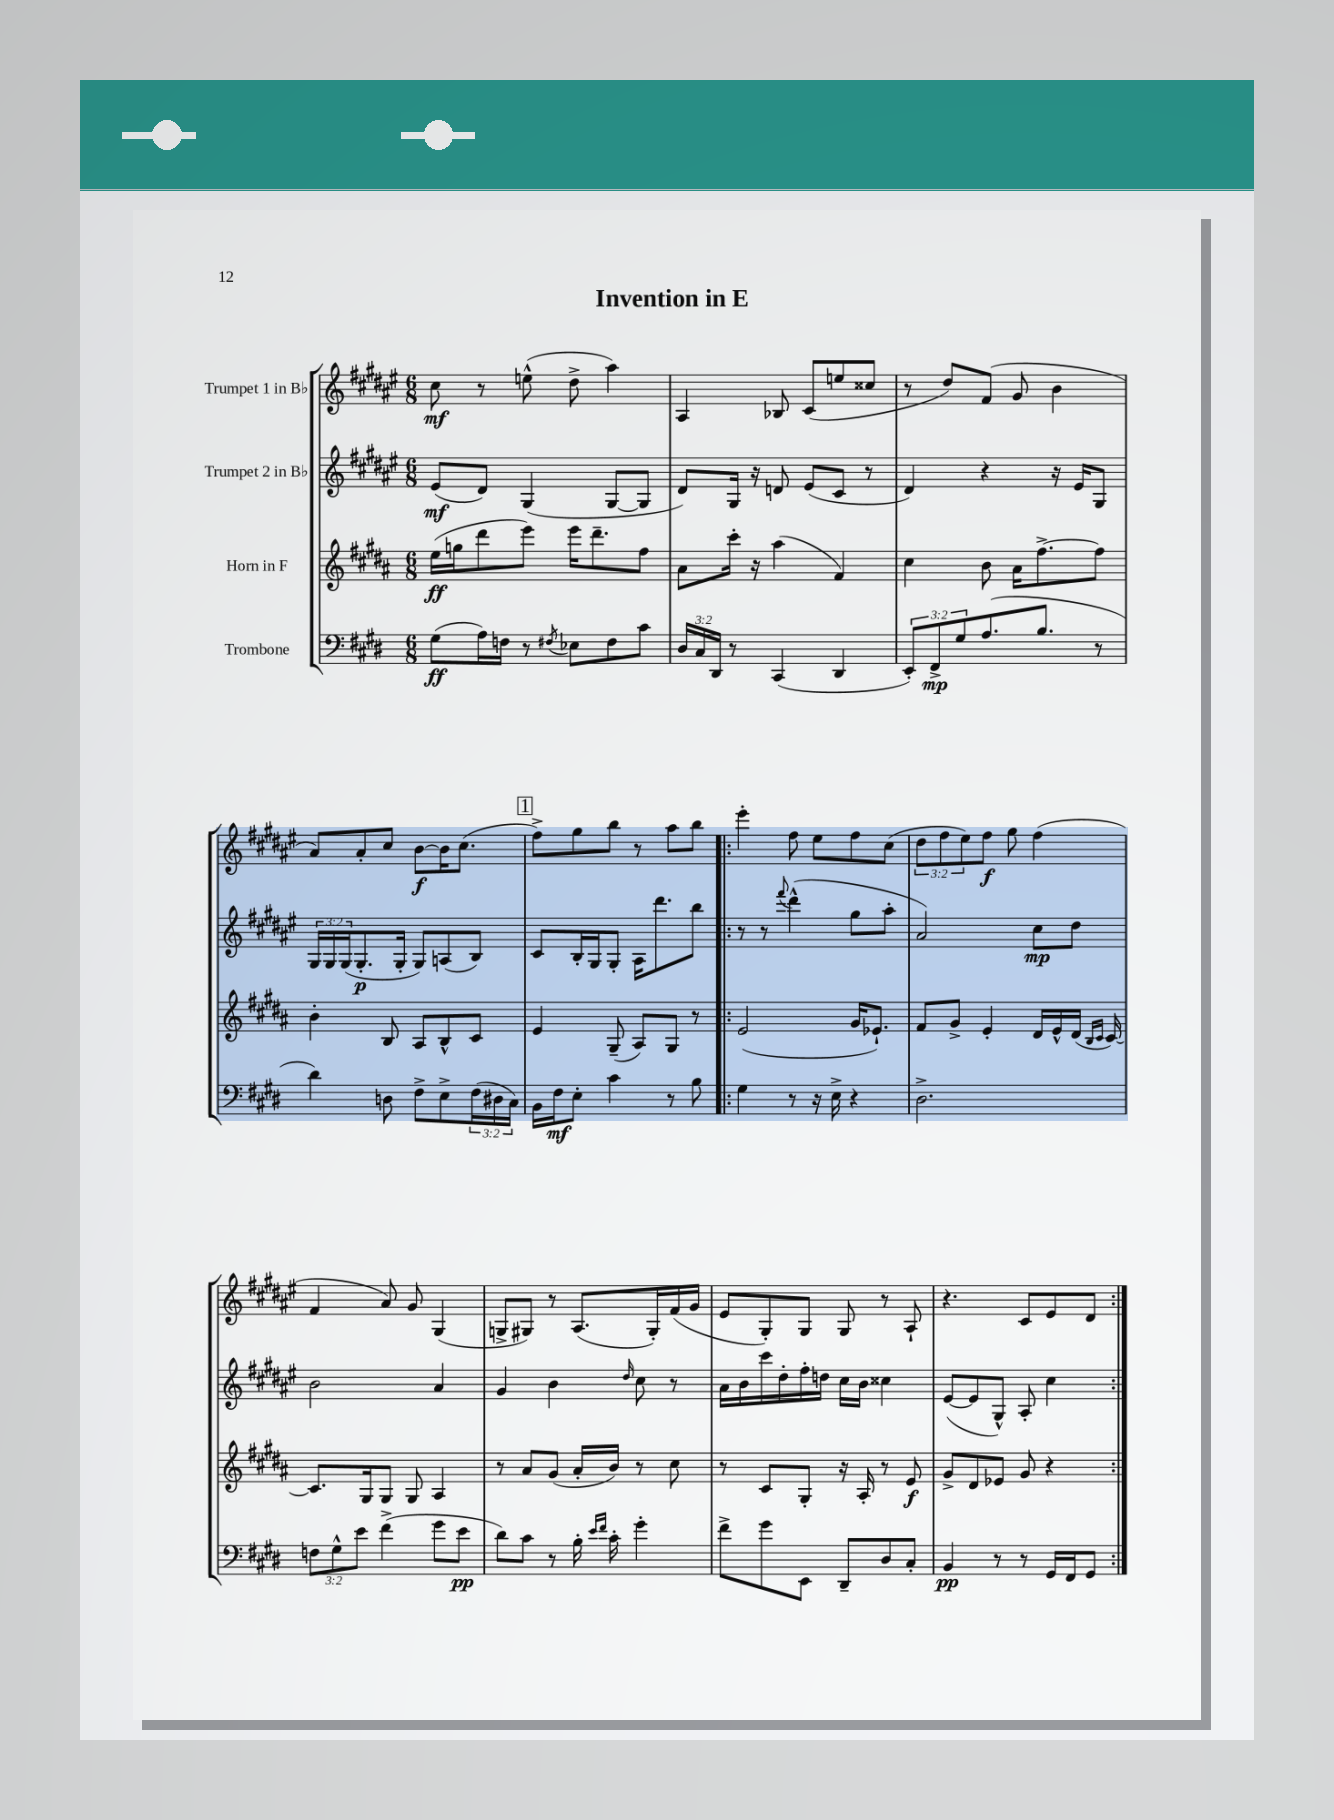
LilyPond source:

\header { title = "Invention in E" }
<<
\new StaffGroup <<
\new Staff = "s0" \with { instrumentName = "Trumpet 1 in Bb" } {
    \clef treble \key fis \major \numericTimeSignature \time 6/8 \override Staff.TupletNumber.text = #tuplet-number::calc-fraction-text
    cis''8\mf r8 e''8-^( dis''8-> ais''4) |
    ais4 bes8 cis'8( e''8 cisis''8 |
    r8 dis''8) fis'8( gis'8 b'4 |
    ais'8) ais'8-. cis''8 b'8~\f b'16 cis''8.( |
    \mark \markup { \box "1" } fis''8->) gis''8 b''8 r8 ais''8 b''8 |
    \repeat volta 2 { eis'''4-. fis''8 eis''8 fis''8 cis''8( |
    \tuplet 3/2 { dis''8 fis''8 eis''8) } fis''8\f gis''8 fis''4( |
    fis'4 ais'8) gis'8 gis4( |
    g8-> gis8) r8 ais8.( gis16-.) fis'16( gis'16 |
    eis'8 gis8-.) gis8 gis8 r8 ais8-! |
    r4. cis'8 eis'8 dis'8 | }
}
\new Staff = "s1" \with { instrumentName = "Trumpet 2 in Bb" } {
    \clef treble \key fis \major \numericTimeSignature \time 6/8 \override Staff.TupletNumber.text = #tuplet-number::calc-fraction-text
    eis'8\mf( dis'8) gis4( gis8~ gis8 |
    dis'8) gis16 r16 d'8 eis'8( cis'8 r8 |
    dis'4) r4 r16 eis'16 gis8 |
    \tuplet 3/2 { gis16 gis16 gis16( } gis8.-.\p gis16-. gis8) a8( b8) |
    \mark \markup { \box "1" } cis'8 b16-. gis16 gis8-. ais16 dis'''8. b''8 |
    \repeat volta 2 { r8 r8 \appoggiatura { fis'''8 } dis'''4-^( gis''8 ais''8-. |
    ais'2) cis''8\mp dis''8 |
    b'2 ais'4 |
    gis'4 b'4 \grace { dis''16 } cis''8 r8 |
    ais'16 b'16 cis'''16 dis''16-. fis''16-. d''16 cis''16 b'16 cisis''4 |
    eis'8~( eis'8 gis8-^) ais8-. cis''4 | }
}
\new Staff = "s2" \with { instrumentName = "Horn in F" } {
    \clef treble \key b \major \numericTimeSignature \time 6/8
    e''16\ff( g''16 dis'''8 e'''8) e'''16 dis'''8.-- fis''8 |
    ais'8 cis'''16-. r16 ais''4( fis'4) |
    cis''4 b'8 ais'16 fis''8.~-> fis''8 |
    b'4-. b8 ais8 b8-^ cis'8 |
    \mark \markup { \box "1" } e'4 gis8--( ais8) gis8 r8 |
    \repeat volta 2 { e'2( gis'16 ees'8.-!) |
    fis'8 gis'8-> e'4-. dis'16 e'16-^ dis'16( \grace { b16 cis'16 } cis'16~) |
    cis'8. gis16 gis8 gis8 ais4 |
    r8 ais'8 gis'8( ais'16-. b'16) r8 cis''8 |
    r8 cis'8 gis8-. r16 ais16-. r8 e'8\f |
    gis'8-> dis'8 ees'8 gis'8 r4 | }
}
\new Staff = "s3" \with { instrumentName = "Trombone" } {
    \clef bass \key e \major \numericTimeSignature \time 6/8 \override Staff.TupletNumber.text = #tuplet-number::calc-fraction-text
    gis8\ff( a16) f16 r8 \acciaccatura { fis8 } ees8 fis8 cis'8 |
    \tuplet 3/2 { dis16 cis16 dis,16 } r8 cis,4( dis,4 |
    \tuplet 3/2 { e,8-.) fis,8->\mp gis8 } a8.( b8. r8 |
    dis'4) d8 fis8-> e8-> \tuplet 3/2 { fis16( dis16 cis16) } |
    \mark \markup { \box "1" } b,16 fis16\mf e8-. cis'4 r8 b8 |
    \repeat volta 2 { gis4 r8 r16 e16-> r4 |
    dis2.-> |
    \tuplet 3/2 { f8 gis8-^ e'8 } fis'4->( gis'8 e'8\pp |
    dis'8) cis'8 r8 b16-. \grace { e'16 fis'16 } cis'16-. gis'4-. |
    fis'8-> gis'8 e,8 dis,8-- dis8 cis8-. |
    b,4\pp r8 r8 gis,16 fis,16 gis,8 | }
}
>>
>>
\layout { \context { \Score \remove "Bar_number_engraver" } }
